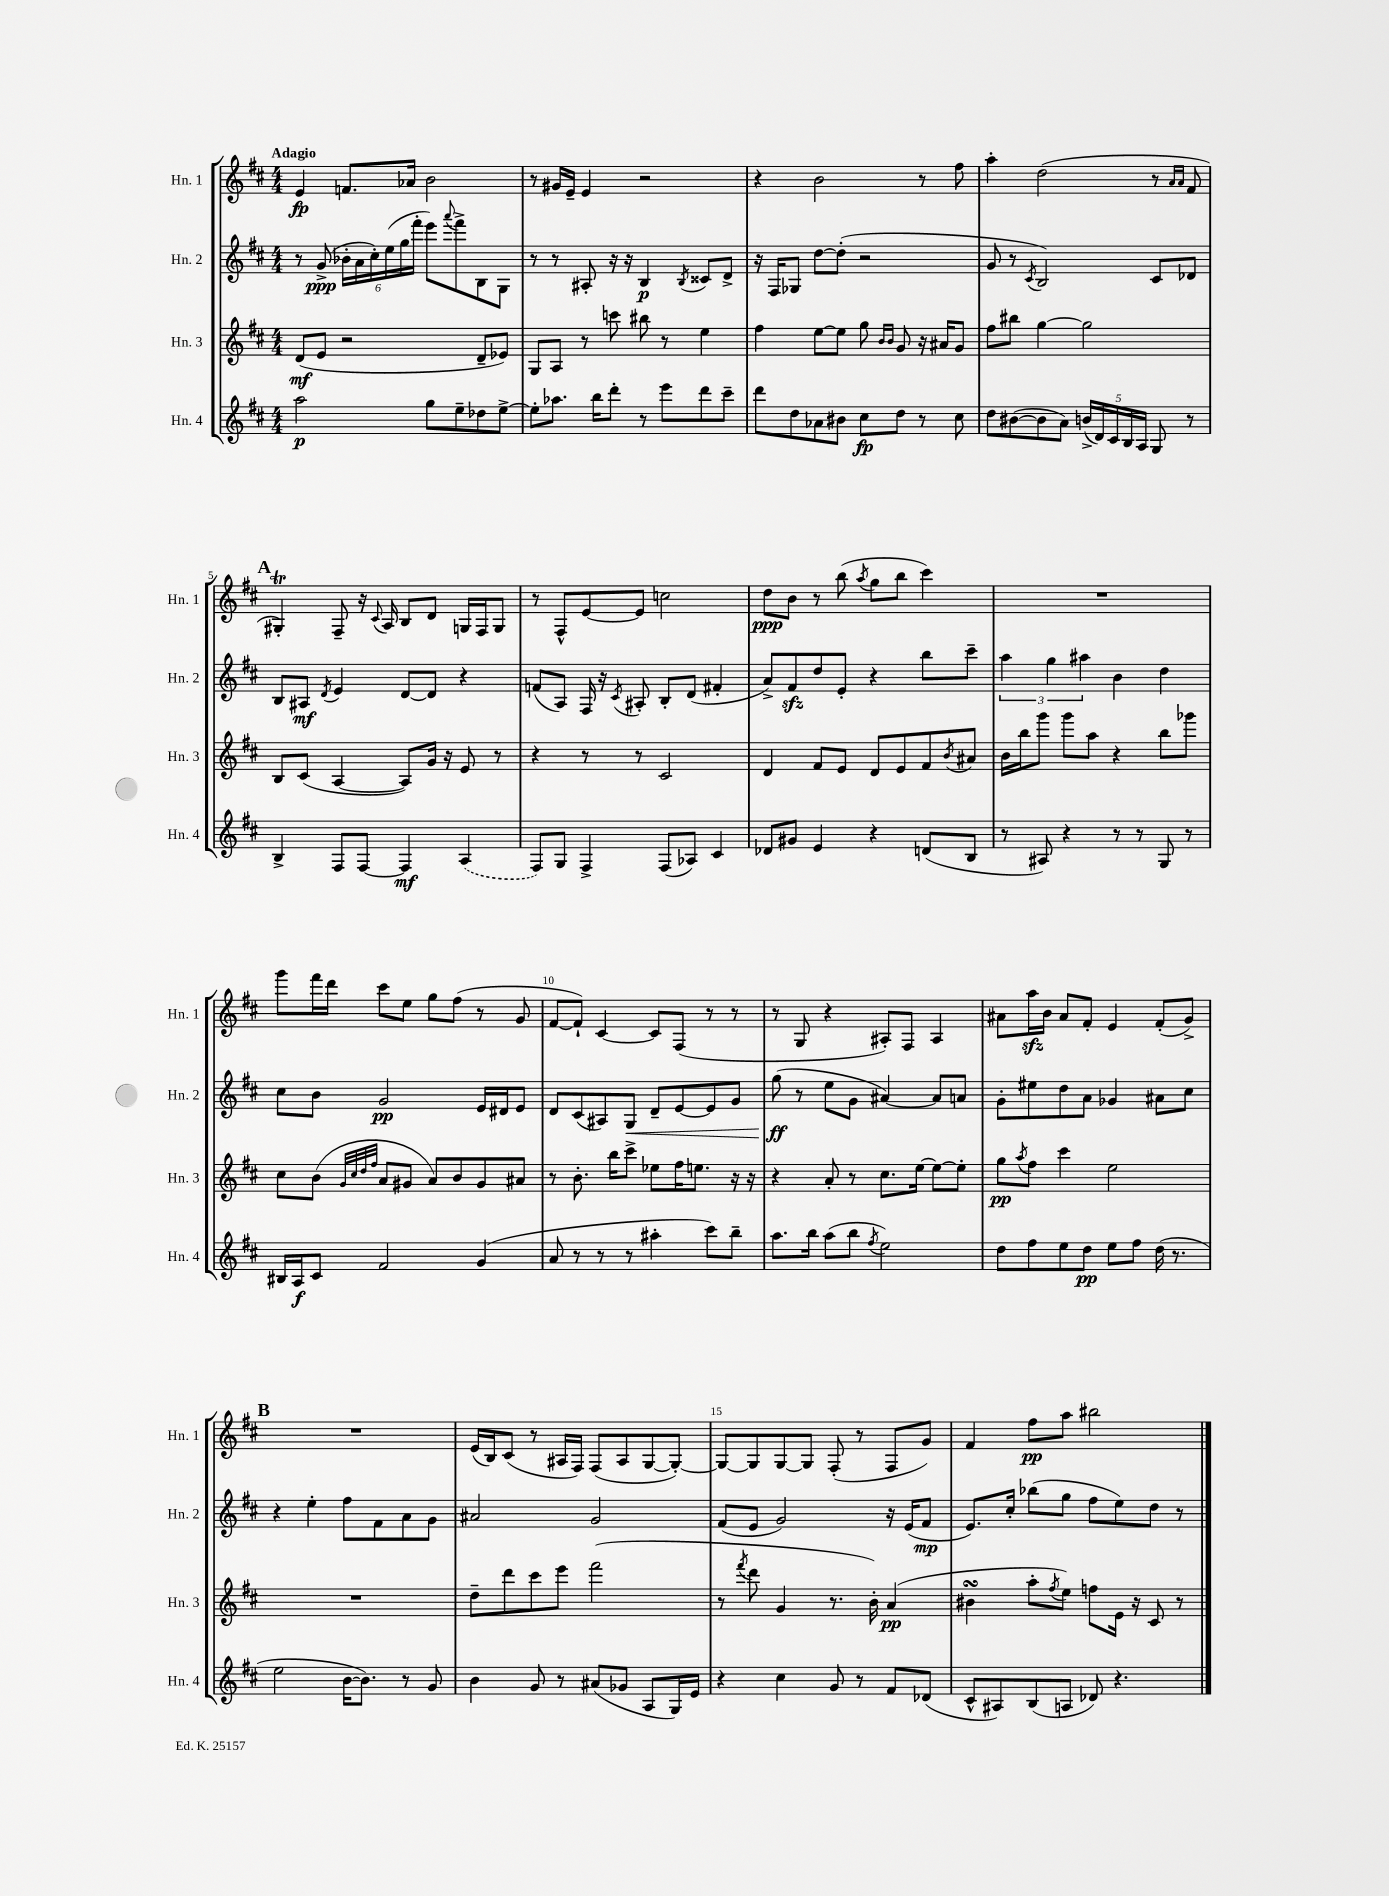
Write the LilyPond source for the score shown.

<<
\new StaffGroup <<
\new Staff = "s0" \with { instrumentName = "Hn. 1" shortInstrumentName = "Hn. 1" } {
    \clef treble \key d \major \numericTimeSignature \time 4/4 \tempo "Adagio"
    e'4\fp f'8. aes'16 b'2 |
    r8 gis'16 e'16-- e'4 r2 |
    r4 b'2 r8 fis''8 |
    a''4-. d''2( r8 \grace { a'16 a'16 } fis'8 |
    \mark \markup { \bold "A" } gis4-.\trill) fis8-- r16 \appoggiatura { cis'8 } a16 b8 d'8 g16 fis16 g8 |
    r8 fis8-^ e'8~ e'8 c''2 |
    d''8\ppp b'8 r8 b''8( \acciaccatura { a''8 } g''8 b''8 cis'''4) |
    R1 |
    g'''8 fis'''16 d'''16 cis'''8 e''8 g''8 fis''8( r8 g'8 |
    fis'8~ fis'8-!) cis'4~ cis'8 fis8( r8 r8 |
    r8 g8 r4 ais8-.) fis8 ais4 |
    ais'8 a''16\sfz b'16 ais'8 fis'8-. e'4 fis'8-.( g'8->) |
    \mark \markup { \bold "B" } R1 |
    e'16( b16) cis'8( r8 ais16 fis16) fis8( ais8 g8~ g8~-.) |
    g8~ g8 g8~ g8 fis8-.( r8 fis8 g'8) |
    fis'4 fis''8\pp a''8 bis''2 \bar "|." |
}
\new Staff = "s1" \with { instrumentName = "Hn. 2" shortInstrumentName = "Hn. 2" } {
    \clef treble \key d \major \numericTimeSignature \time 4/4
    r8 g'8->\ppp( \tuplet 6/4 { bes'16-. a'16 cis''16-.) e''16( g''16 fis'''16-. } e'''8) \appoggiatura { a'''8 } fis'''8-> b8 g8 |
    r8 r8 ais8-. r16 r16 b4\p \acciaccatura { b8 } cisis'8 d'8-> |
    r16 fis16 ges8 d''8~ d''8-.( r2 |
    g'8 r8 \acciaccatura { cis'8 } b2) cis'8 des'8 |
    \mark \markup { \bold "A" } b8 ais8\mf \acciaccatura { d'8 } e'4 d'8~ d'8 r4 |
    f'8( a8) fis16 r16 \acciaccatura { cis'8 } ais8-. b8-. d'8( fis'4-. |
    a'8->) fis'8\sfz d''8 e'8-. r4 b''8 cis'''8-- |
    \tuplet 3/2 { a''4 g''4 ais''4 } b'4 d''4 |
    cis''8 b'8 g'2\pp e'16 dis'16 e'8 |
    d'8 cis'8( ais8) g8\< d'8-- e'8~ e'8 g'8 |
    g''8\ff\!( r8 e''8 g'8 ais'4~) ais'8 a'8 |
    g'8-. eis''8 d''8 a'8 ges'4 ais'8 cis''8 |
    \mark \markup { \bold "B" } r4 e''4-. fis''8 fis'8 a'8 g'8 |
    ais'2 g'2 |
    fis'8( e'8 g'2) r16 e'16( fis'8\mp |
    e'8.) cis''16-. bes''8( g''8 fis''8 e''8) d''8 r8 \bar "|." |
}
\new Staff = "s2" \with { instrumentName = "Hn. 3" shortInstrumentName = "Hn. 3" } {
    \clef treble \key d \major \numericTimeSignature \time 4/4
    d'8\mf( e'8 r2 d'8-- ees'8) |
    g8 a8 r8 c'''8 bis''8 r8 e''4 |
    fis''4 e''8~ e''8 g''8 \grace { b'16 b'16 } g'8 r16 ais'16 g'8 |
    fis''8 bis''8 g''4~ g''2 |
    \mark \markup { \bold "A" } b8 cis'8( a4~ a8) g'16 r16 e'8 r8 |
    r4 r8 r8 cis'2 |
    d'4 fis'8 e'8 d'8 e'8 fis'8 \acciaccatura { b'8 } ais'8 |
    b'16 b''16 g'''8 g'''8 a''8 r4 b''8 ges'''8 |
    cis''8 b'8( \grace { g'32 cis''32 d''32 fis''32 } a'8 gis'8 a'8) b'8 gis'8 ais'8 |
    r8 b'8.-. b''16 cis'''8-> ees''8 fis''16 e''8. r16 r16 |
    r4 a'8-. r8 cis''8. e''16~ e''8~ e''8-. |
    g''8\pp \acciaccatura { a''8 } fis''8 cis'''4 e''2 |
    \mark \markup { \bold "B" } R1 |
    d''8-- d'''8 cis'''8 e'''8 fis'''2( |
    r8 \acciaccatura { fis'''8 } d'''8 g'4 r8. b'16-.) a'4\pp( |
    bis'4\turn a''8-. \acciaccatura { fis''8 } e''8) f''8 e'16 r16 cis'8 r8 \bar "|." |
}
\new Staff = "s3" \with { instrumentName = "Hn. 4" shortInstrumentName = "Hn. 4" } {
    \clef treble \key d \major \numericTimeSignature \time 4/4
    a''2\p g''8 e''8-- des''8 e''8~-> |
    e''8-. aes''8. b''16 d'''8-. r8 e'''8 d'''8 cis'''8-- |
    d'''8 d''8 aes'8 bis'8 cis''8\fp d''8 r8 cis''8 |
    d''8 bis'8~( bis'8 a'8) \tuplet 5/4 { b'16->( d'16) cis'16 b16 a16 } g8 r8 |
    \mark \markup { \bold "A" } b4-> fis8 fis8~ fis4\mf \once \slurDashed a4( |
    fis8) g8 fis4-> fis8( aes8) cis'4 |
    des'8 gis'8 e'4 r4 d'8( b8 |
    r8 ais8) r4 r8 r8 g8 r8 |
    bis16 a16\f cis'8 fis'2 g'4( |
    a'8 r8 r8 r8 ais''4-. cis'''8) b''8-- |
    a''8. b''16 a''8( b''8 \acciaccatura { fis''8 } e''2) |
    d''8 fis''8 e''8 d''8\pp e''8 fis''8 d''16( r8. |
    \mark \markup { \bold "B" } e''2 b'16~ b'8.) r8 g'8 |
    b'4 g'8 r8 ais'8( ges'8 a8 g16) e'16 |
    r4 cis''4 g'8 r8 fis'8 des'8( |
    cis'8-^ ais8) b8( a8 des'8) r4. \bar "|." |
}
>>
>>
\layout { \context { \Score \override BarNumber.break-visibility = ##(#f #t #t) barNumberVisibility = #(every-nth-bar-number-visible 5) } }
